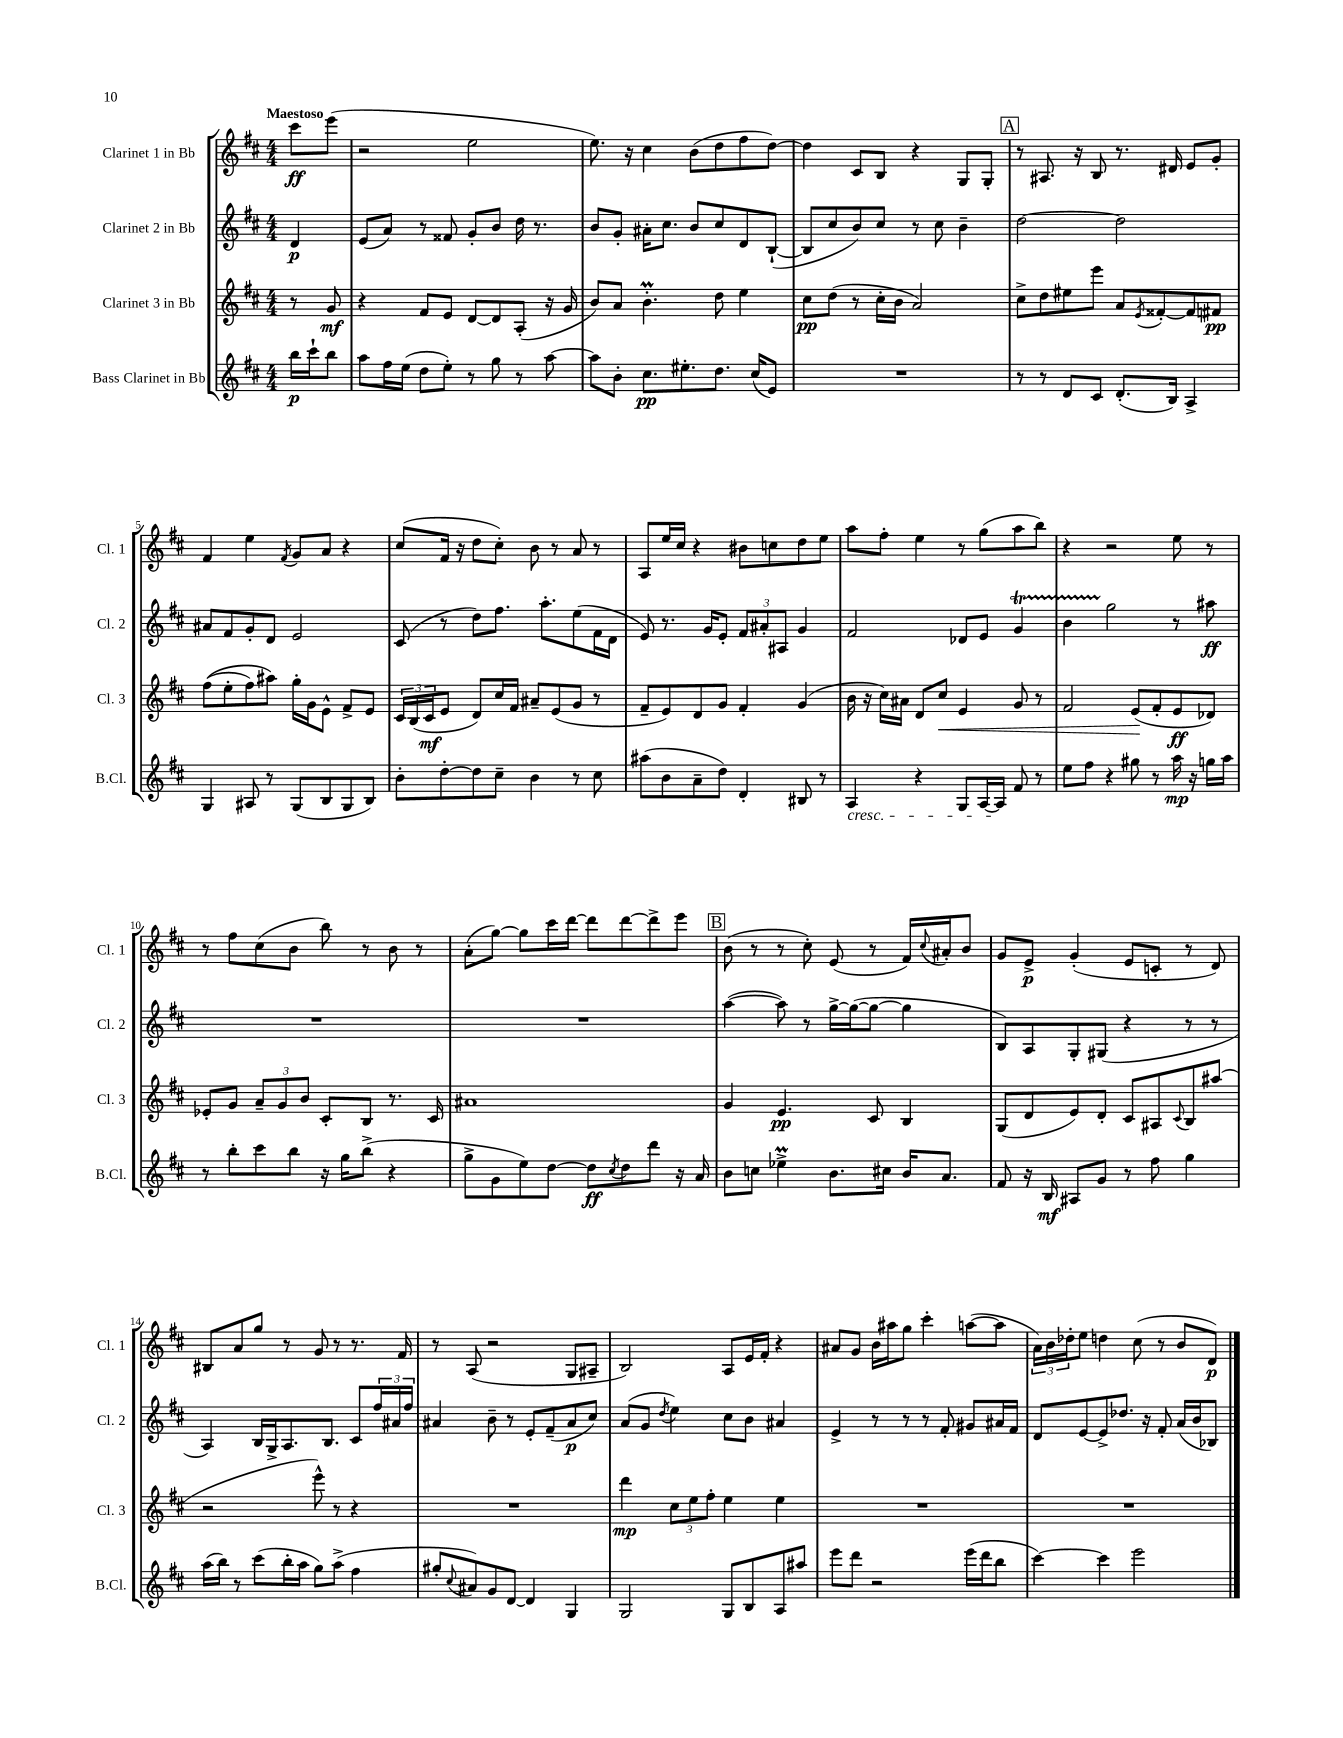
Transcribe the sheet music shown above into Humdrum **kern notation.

**kern	**kern	**kern	**kern
*staff4	*staff3	*staff2	*staff1
*clefG2	*clefG2	*clefG2	*clefG2
*k[f#c#]	*k[f#c#]	*k[f#c#]	*k[f#c#]
*M4/4	*M4/4	*M4/4	*M4/4
16bb	8r	4d	8ccc#
16ccc#`	.	.	.
8bb	8g	.	(8eee
=	=	=	=
8aa	4r	(8e	2r
16ff#	.	8a)	.
(16ee	.	.	.
8dd	8f#	8r	.
8ee')	8e	8f##	.
8r	[8d	8g'	2ee
8gg	8d]	8b	.
8r	(8A'	16dd	.
.	.	8.r	.
[8aa	16r	.	.
.	16g	.	.
=	=	=	=
8aa]	8b)	8b	8.ee)
8b'	8a	8g'	.
.	.	.	16r
8.cc#	4.b'	16a#'	4cc#
.	.	8.cc#	.
8.ee#'	.	.	.
.	.	8b	(8b
8.dd	8dd	8cc#	8dd
.	4ee	8d	8ff#
(16cc#	.	.	.
8e)	.	([8B`	[8dd)
=	=	=	=
1r	8cc#	8B]	4dd]
.	(8dd	8cc#	.
.	8r	8b)	8c#
.	16cc#'	8cc#	8B
.	16b	.	.
.	2a)	8r	4r
.	.	8cc#	.
.	.	4b~	8G
.	.	.	8G'
=	=	=	=
8r	8cc#^	[2dd	8r
8r	8dd	.	8.A#
8d	8ee#	.	.
.	.	.	16r
8c#	8eee	.	8B
(8.d'	8a	2dd]	8.r
.	8qe	.	.
.	[8f##'	.	.
16B)	.	.	16d#
4A^	8f##]	.	8e
.	8f#	.	8g'
=	=	=	=
4G	&((8ff#	8a#	4f#
.	8ee'	8f#	.
8A#	8ff#)	8g'	4ee
8r	8aa#&)	8d	.
.	.	.	8qf#
(8G	16gg'	2e	8g
.	16g	.	.
8B	8e^^	.	8a
8G	8f#^	.	4r
8B)	8e	.	.
=	=	=	=
8b'	24c#	(8c#	(8cc#
.	(24B	.	.
.	24c#	.	.
[8dd'	8e	8r	16f#
.	.	.	16r
8dd]	8d)	8dd)	8dd
8cc#~	16cc#	8.ff#	8cc#')
.	16f#	.	.
4b	8a#~	.	8b
.	.	8.aa'	.
.	(8e	.	8r
8r	8g	(8ee	8a
8cc#	8r	16f#	8r
.	.	16d	.
=	=	=	=
(8aa#	8f#~	8e)	8A
8b	8e)	8.r	16ee
.	.	.	16cc#
8a~	8d	.	4r
.	.	16g	.
8dd)	8g	8e'	.
4d'	4f#'	12f#	8b#
.	.	12a#'	.
.	.	.	8cc
.	.	12A#	.
8B#	(4g	4g	8dd
8r	.	.	8ee
=	=	=	=
4A	16b	2f#	8aa
.	16r	.	.
.	16cc#)	.	8ff#'
.	16a#	.	.
4r	8d	.	4ee
.	8cc#	.	.
8G	4e	8d-	8r
[16A	.	8e	(8gg
16A]	.	.	.
8f#	8g	4g	8aa
8r	8r	.	8bb)
=	=	=	=
8ee	2f#	4b	4r
8ff#	.	.	.
4r	.	2gg	2r
8gg#	(8e	.	.
8r	8f#'	.	.
16aa	8e	8r	8ee
16r	.	.	.
16gg	8d-)	8aa#	8r
16aa	.	.	.
=	=	=	=
8r	8e-'	1r	8r
8bb'	8g	.	8ff#
8ccc#	12a~	.	(8cc#
.	12g	.	.
8bb	.	.	8b
.	12b	.	.
16r	8c#'	.	8bb)
16gg	.	.	.
(8bb^	8B	.	8r
4r	8.r	.	8b
.	.	.	8r
.	16c#	.	.
=	=	=	=
8gg^	1a#	1r	(8a'
8g	.	.	[8gg)
8ee)	.	.	8gg]
[8dd	.	.	16ccc#
.	.	.	[16ddd
8dd]	.	.	8ddd]
8qcc#	.	.	.
8dd	.	.	[8ddd
8ddd	.	.	8ddd^]
16r	.	.	8eee
16a	.	.	.
=	=	=	=
8b	4g	([4aa	(8b
8cc	.	.	8r
4ee-^	4.e	8aa])	8r
.	.	8r	8cc#')
8.b	.	[16gg^	(8e
.	.	(16gg_	.
.	8c#	8gg_	8r
16cc#	.	.	.
16b	4B	4gg]	16f#)
.	.	.	8qqcc#
8.a	.	.	16a#'
.	.	.	8b
=	=	=	=
8f#	(8G	8B)	8g
16r	8d	8A	8e^
16B	.	.	.
8A#	8e)	8G'	(4g'
8g	8d'	(8G#	.
8r	8c#	4r	8e
8ff#	8A#	.	8c'
.	8qqc#	.	.
4gg	8B	8r	8r
.	(8aa#	8r	8d)
=	=	=	=
(16aa	2r	4A)	8B#
16bb)	.	.	.
8r	.	.	8a
(8ccc#	.	16B	8gg
.	.	16G^	.
16bb'	.	8.A	8r
16aa	.	.	.
8gg)	8eee^^)	.	8g
.	.	8.B	.
(8aa^	8r	.	8r
4ff#	4r	8c#	8.r
.	.	24ff#	.
.	.	24a#	.
.	.	.	16f#
.	.	24ff#	.
=	=	=	=
8gg#'	1r	4a#	8r
8qqcc#	.	.	.
8a#)	.	.	(8A
8g	.	8b~	2r
[8d	.	8r	.
4d]	.	8e'	.
.	.	(8f#~	.
4G	.	8a#	8G
.	.	8cc#)	8A#~
=	=	=	=
2G	4ddd	(8a	2B)
.	.	8g	.
.	.	8qdd	.
.	12cc#	4ee)	.
.	12ee	.	.
.	12ff#'	.	.
8G	4ee	8cc#	8A
8B	.	8b	16e
.	.	.	16f#'
8A	4ee	4a#	4r
8aa#	.	.	.
=	=	=	=
8eee	1r	4e^	8a#
8ddd	.	.	8g
2r	.	8r	16b
.	.	.	16aa#
.	.	8r	8gg
.	.	8r	4ccc#'
.	.	8f#'	.
(16eee	.	8g#	([8aa
16ddd	.	.	.
8bb	.	16a#	8aa]
.	.	16f#	.
=	=	=	=
[4ccc#)	1r	8d	24a)
.	.	.	24b
.	.	.	24dd-'
.	.	[8e	8ee
4ccc#]	.	8e^]	4dd
.	.	8.dd-	.
2eee	.	.	(8cc#
.	.	16r	.
.	.	8f#'	8r
.	.	(16a	8b
.	.	16b	.
.	.	8B-)	8d)
==	==	==	==
*-	*-	*-	*-
